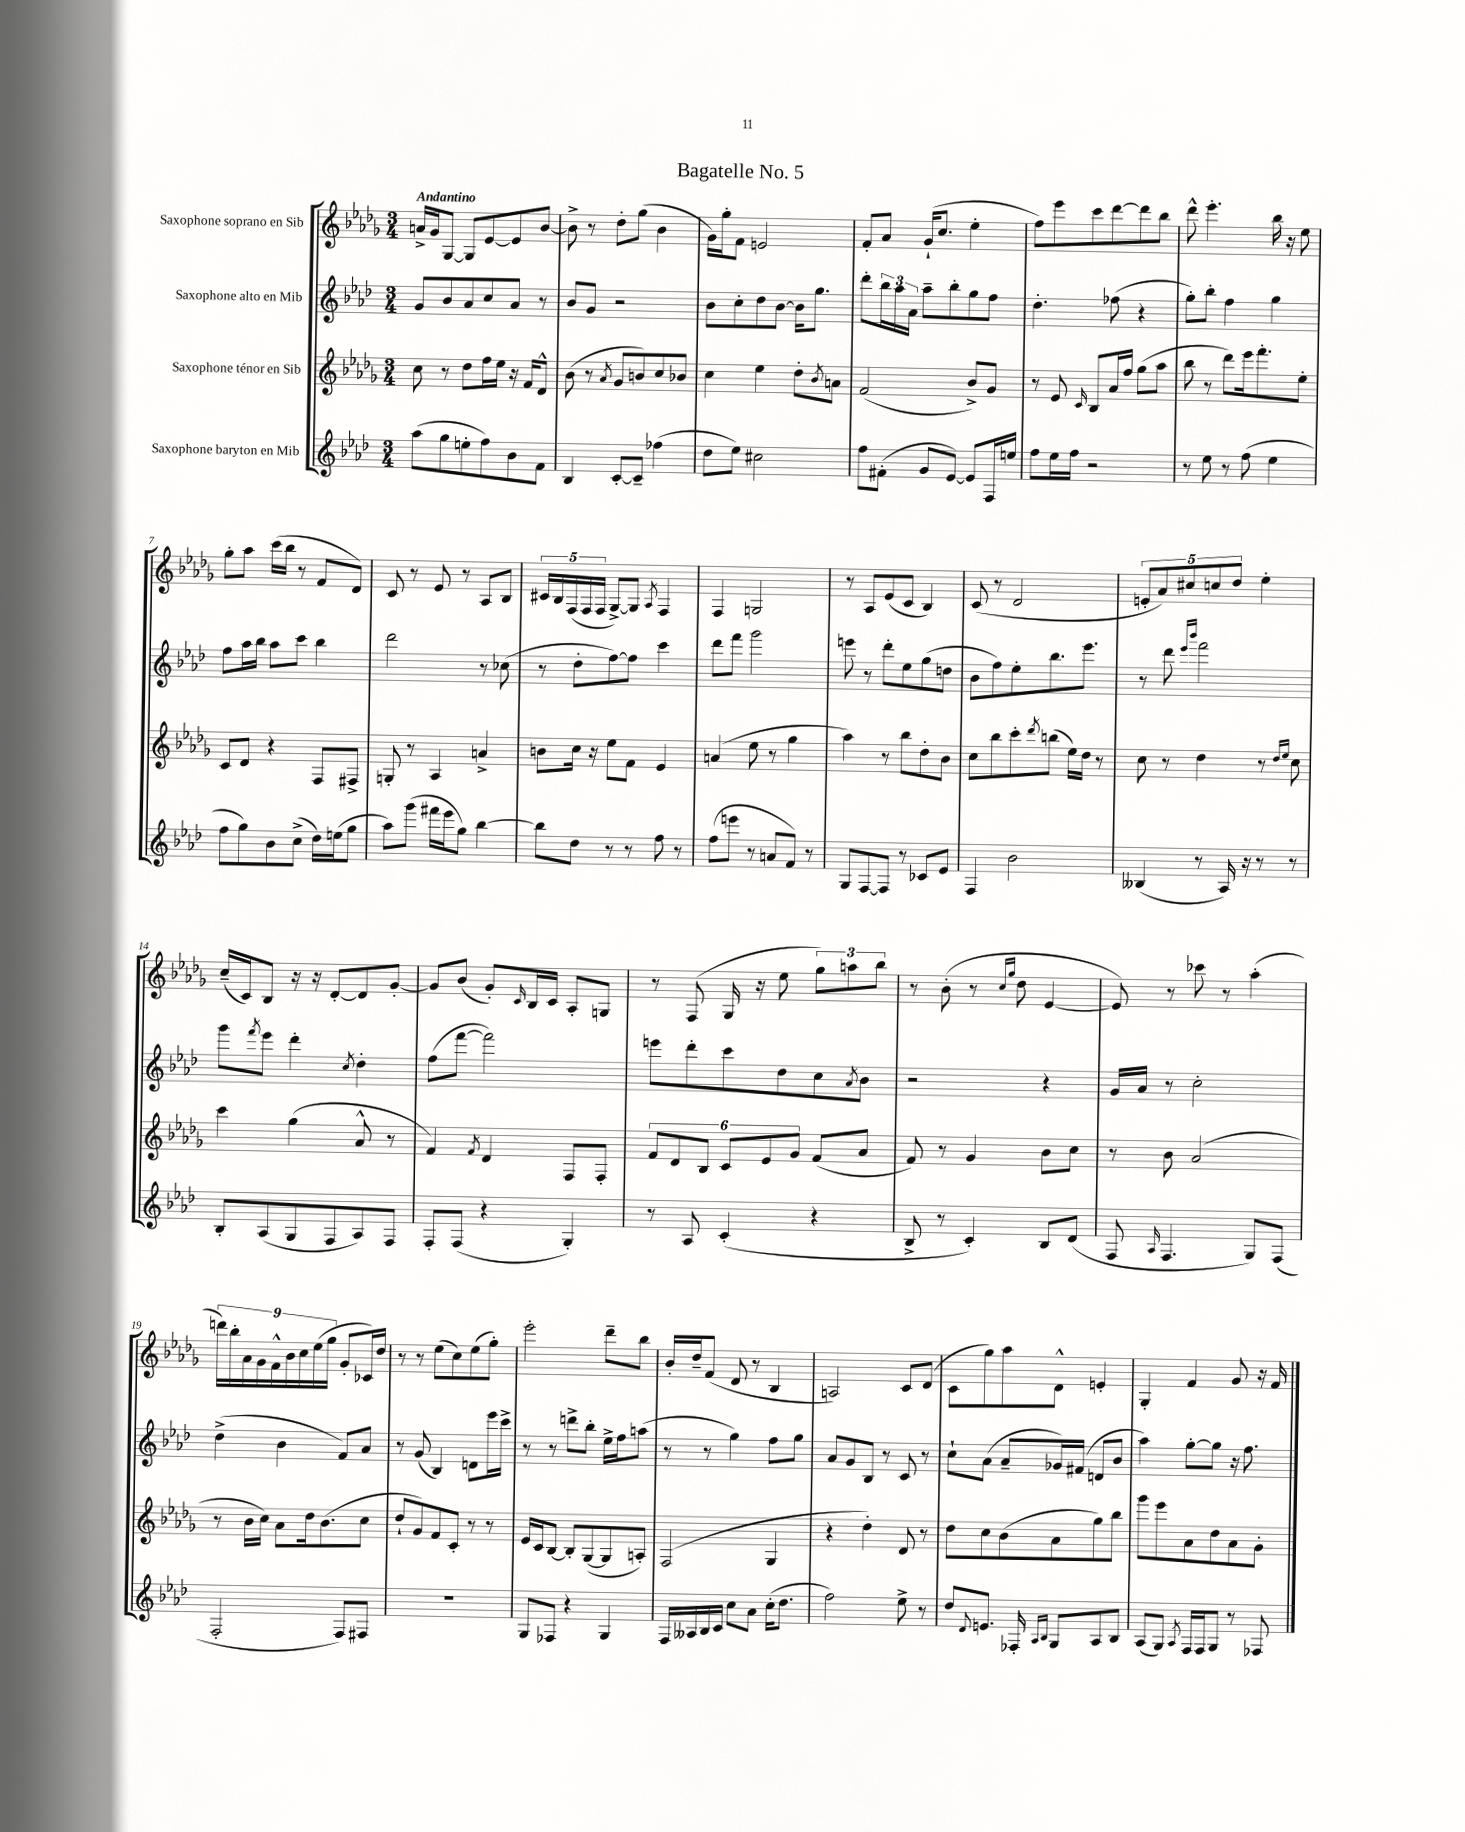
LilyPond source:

\header { title = "Bagatelle No. 5" }
<<
\new StaffGroup <<
\new Staff = "s0" \with { instrumentName = "Saxophone soprano en Sib" } {
    \clef treble \key des \major \numericTimeSignature \time 3/4 \tempo "Andantino"
    a'16-> ges'16 ges8~ ges8 ees'8~ ees'8 bes'8~ |
    bes'8-> r8 des''8-. ges''8( bes'4 |
    ges'16) ges''16-. f'8 e'2 |
    f'8-. aes'8 ges'16-!( c''8. ees''4-. |
    f''8) ees'''8 c'''8 des'''8~ des'''8 bes''8 |
    des'''8-^ ees'''4.-. bes''16 r16 ees''8 |
    ges''8-. aes''8 c'''16( bes''16 r8 f'8 des'8) |
    c'8 r8 ees'8 r8 aes8 bes8 |
    \tuplet 5/4 { cis'16 bes16 f16( f16 f16 } ges8~->) ges8 \acciaccatura { aes8 } f4 |
    f4 g2 |
    r8 aes8 ees'8( c'8 bes4) |
    c'8( r8 des'2 |
    \tuplet 5/4 { e'8-. aes'8) cis''8 c''8 des''8 } ees''4-. |
    c''16--( c'16) bes8 r16 r16 des'8~-. des'8 ges'8~-. |
    ges'8 bes'8( ges'8-.) \grace { c'16 } bes16 c'16 aes8-. g8 |
    r8 f8( ges16 r16 ees''8 \tuplet 3/2 { ges''8) a''8 bes''8 } |
    r8 bes'8-.( r8 \grace { c''16 ges''16 } des''8 ees'4~ |
    ees'8) r8 ces'''8 r8 aes''4-.( |
    \tuplet 9/8 { d'''16) bes''16-. aes'16 ges'16 f'16-^ bes'16 c''16 ees''16( ges''16 } ges'8-. ces'16) des''16 |
    r8 r8 ees''8( c''8) ees''8( ges''8-.) |
    ees'''2-. des'''8-- bes''8 |
    bes'16-. des''16-- f'8( des'8 r8 bes4 |
    a2) c'8 des'8( |
    c'8 ges''8) aes''8 des'8-^ e'4-. |
    ges4-. f'4 ges'8 r16 f'16 \bar "|." |
}
\new Staff = "s1" \with { instrumentName = "Saxophone alto en Mib" } {
    \clef treble \key aes \major \numericTimeSignature \time 3/4
    g'8 bes'8 aes'8 c''8 aes'8 r8 |
    bes'8 g'8 r2 |
    bes'8 c''8-. des''8 bes'8~ bes'16 g''8. |
    des'''8-. \tuplet 3/2 { bes''16 aes''16 aes'16 } aes''8-- bes''8-. g''8 f''8 |
    des''4.-. fes''8( r4 |
    g''8-.) bes''8-. f''4 g''4 |
    f''8 aes''16 bes''16 aes''8 c'''8 bes''4 |
    des'''2 r8 ces''8( |
    r8 des''8-. f''8~) f''8 c'''4 |
    des'''8 f'''8 g'''2 |
    e'''8 r8 des'''8-. ees''8 g''8( d''8 |
    bes'8 f''8) ees''8-. bes''8. ees'''8. |
    r8 des'''8 \grace { ees'''16 bes'''16 } f'''2 |
    g'''8 \acciaccatura { f'''8 } ees'''8 des'''4-. \acciaccatura { c''8 } des''4-. |
    f''8( f'''8~ f'''2) |
    e'''8 des'''8-. c'''8 des''8 c''8 \acciaccatura { aes'8 } bes'8 |
    r2 r4 |
    g'16 aes'16 r8 c''2-. |
    des''4->( bes'4 f'8) aes'8 |
    r8 g'8( bes4) d'8 ees'''16 c'''16-> |
    r8 r8 d'''8-> bes''8-. ees''16-> f''16 a''8( |
    r8 r8 g''4) f''8 g''8 |
    aes'8 g'8 bes8 r8 c'8 r8 |
    c''8-! aes'8( aes'8-- ges'16) fis'16( d'8 bes'8 |
    aes''4) g''8~-. g''8 r16 f''8. \bar "|." |
}
\new Staff = "s2" \with { instrumentName = "Saxophone ténor en Sib" } {
    \clef treble \key des \major \numericTimeSignature \time 3/4
    c''8 r8 des''8 f''16 ees''16 r16 f'16 des'8-^ |
    bes'8( r8 \acciaccatura { aes'8 } ges'8 b'8) c''8 bes'8 |
    c''4 ees''4 des''8-. \acciaccatura { bes'8 } a'8 |
    f'2( bes'8->) ges'8 |
    r8 ees'8 \grace { c'16 } bes8 aes'16 f''16 ges''8( aes''8 |
    bes''8 r8 des'''8) ees'''16 f'''8.-. ees''8-. |
    c'8 des'8 r4 f8 fis8-> |
    g8-. r8 aes4 a'4-> |
    b'8 c''16 r16 ees''8 f'8 ees'4 |
    a'4( ees''8 r8 ges''4 |
    aes''4) r8 bes''8 des''8-. bes'8 |
    c''8 bes''8 c'''8-. \acciaccatura { des'''8 } b''8( ees''16) des''16 r8 |
    c''8 r8 des''4 r8 \grace { des''16 ees''16 } c''8 |
    c'''4 ges''4( aes'8-^ r8 |
    f'4) \acciaccatura { f'8 } des'4 f8 f8-. |
    \tuplet 6/4 { f'8 des'8 bes8 c'8 ees'8 ges'8 } f'8( aes'8 |
    f'8) r8 ges'4 bes'8 c''8 |
    r8 bes'8 aes'2( |
    r8 bes'16 c''16) aes'8 des''16 bes'8.( c''8 |
    des''8-! ges'8) f'8 c'8-. r8 r8 |
    ees'16 c'16 bes8~ bes8-. ges8~( ges8 a8-.) |
    f2( ges4 |
    r4 des''4-.) des'8 r8 |
    des''8 c''8 bes'8( aes'8 ges''8) bes''8 |
    ges'''8 ees'''8 aes'8 des''8 aes'8 ges'8-. \bar "|." |
}
\new Staff = "s3" \with { instrumentName = "Saxophone baryton en Mib" } {
    \clef treble \key aes \major \numericTimeSignature \time 3/4
    aes''8( g''8 e''8-. f''8) bes'8 f'8 |
    bes4 c'8~-. c'8-- fes''4( |
    des''8 ees''8) cis''2 |
    f''8 fis'8-.( g'8 ees'8~) ees'8 f16 e''16 |
    f''8 ees''16 f''16 r2 |
    r8 ees''8 r8 f''8( ees''4 |
    f''8 g''8) bes'8 c''8->( des''16) e''16( g''8 |
    aes''8) g'''8( fis'''16 ees'''16 g''8) bes''4~ |
    bes''8 des''8 r8 r8 f''8 r8 |
    f''8( e'''8 r8 a'8 f'8) r8 |
    g8 f8~ f8 r8 ces'8 ees'8 |
    f4 bes'2 |
    beses4( r8 aes16) r16 r8 r8 |
    bes8-. aes8( g8 f8 aes8) f8 |
    f8-. f8( r4 g4-.) |
    r8 aes8 c'4-.( r4 |
    bes8-> r8 c'4-.) bes8 des'8( |
    f8 \grace { aes16 } f4. g8) f8( |
    f2-. f8) fis8 |
    R2. |
    g8 fes8 r4 g4 |
    f16 aeses16 bes16 c'16 c''8 aes'8 c''16-.( des''8. |
    f''2) ees''8-> r8 |
    des''8 \appoggiatura { des'8 } e'8. fes16-. \grace { aes16 bes16 } g8 aes8 bes8 |
    aes8( g8) \acciaccatura { aes8 } f16 f16 g8 r8 fes8 \bar "|." |
}
>>
>>
